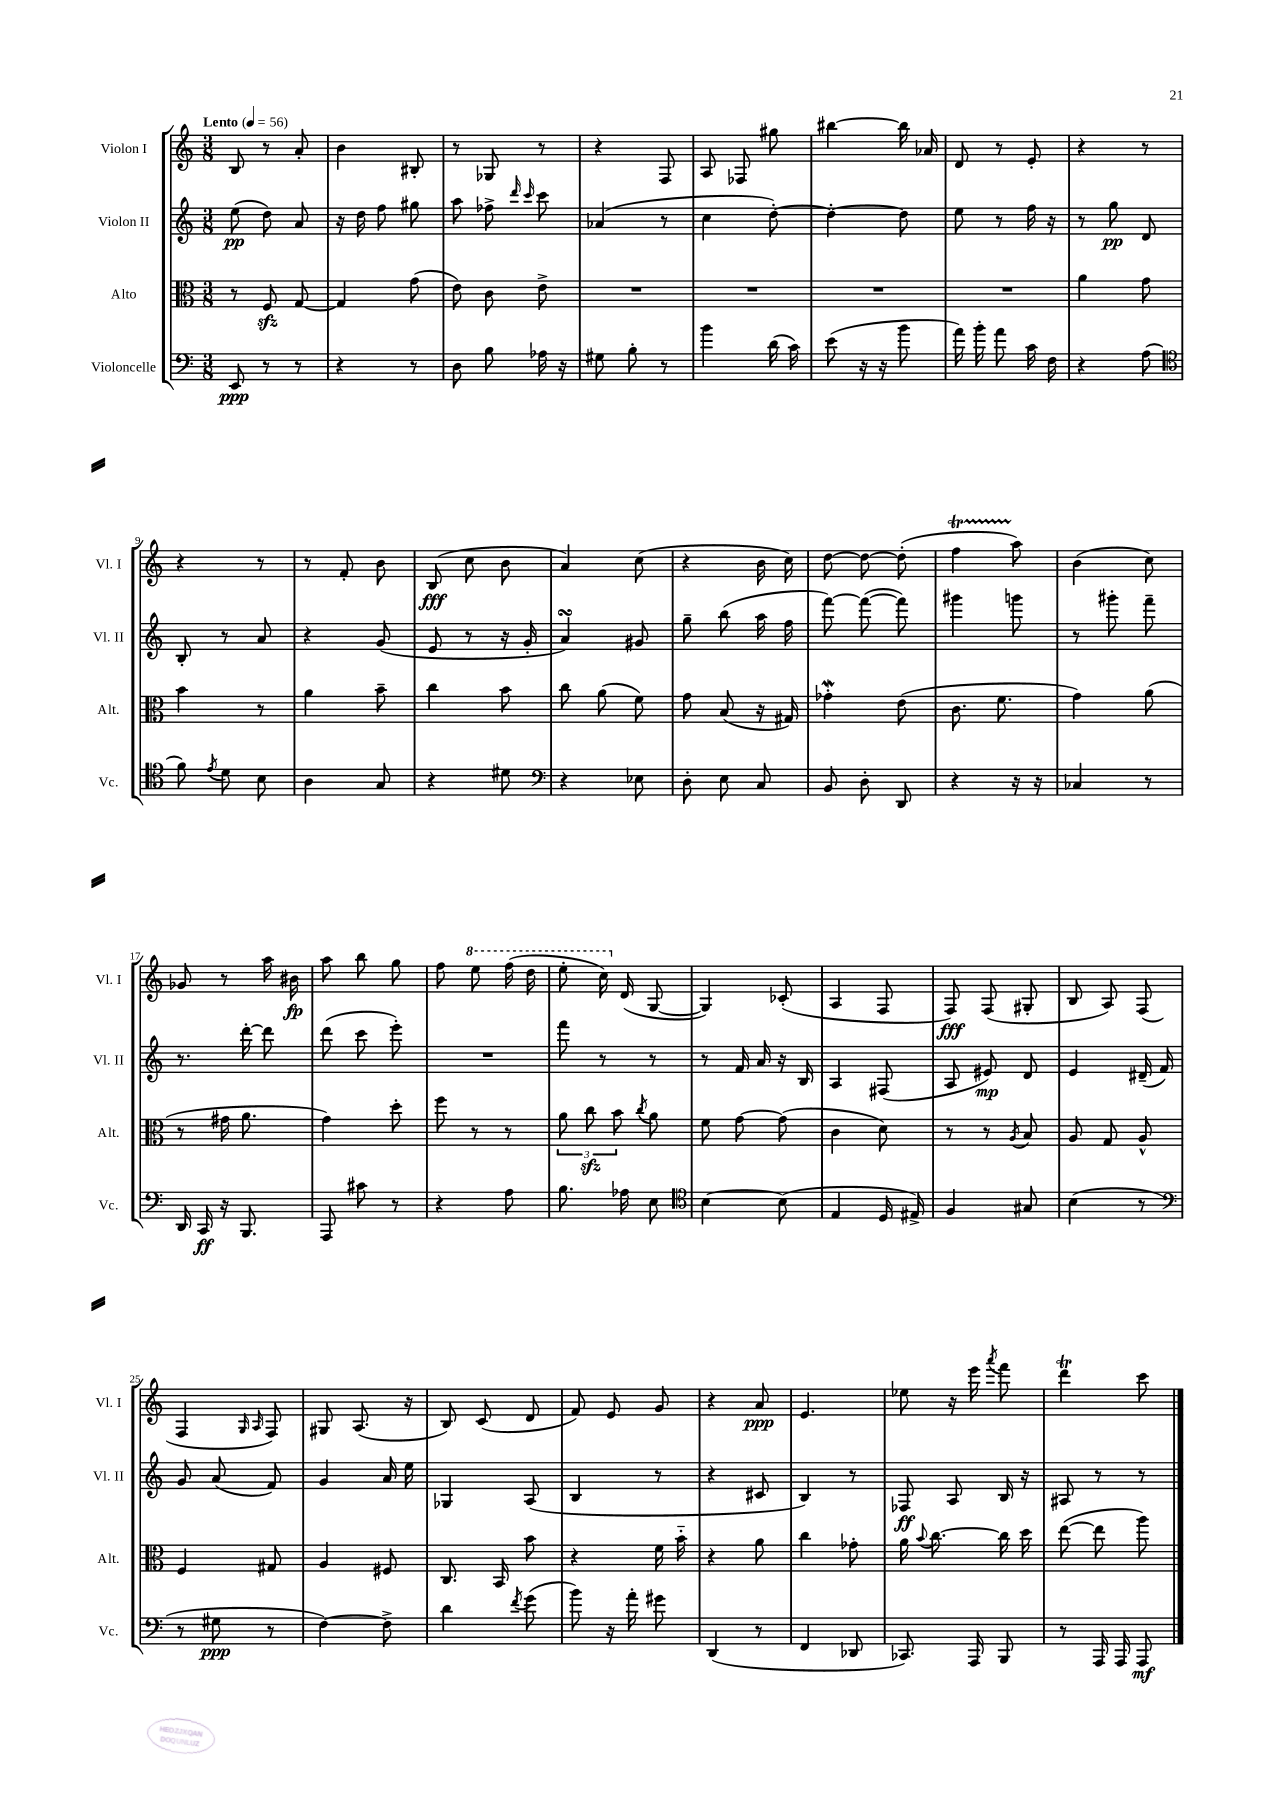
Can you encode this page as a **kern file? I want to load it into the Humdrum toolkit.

**kern	**kern	**kern	**kern
*staff4	*staff3	*staff2	*staff1
*clefF4	*clefC3	*clefG2	*clefG2
*k[]	*k[]	*k[]	*k[]
*M3/8	*M3/8	*M3/8	*M3/8
*MM56	*MM56	*MM56	*MM56
8EE	8r	(8ee	8B
8r	8F	8dd)	8r
8r	[8G	8a	8a'
=	=	=	=
4r	4G]	16r	4b
.	.	16dd	.
.	.	8ff	.
8r	(8g	8gg#	8B#'
=	=	=	=
8D	8e)	8aa	8r
8B	8c	8ff-^	8G-
.	.	16qqddd	.
.	.	16qqccc	.
16A-	8e^	8ccc	8r
16r	.	.	.
=	=	=	=
8G#	4.r	(4a-	4r
8B'	.	.	.
8r	.	8r	8F
=	=	=	=
4b	4.r	4cc	8A
.	.	.	8F-
(16d	.	[8dd')	8gg#
16c)	.	.	.
=	=	=	=
(8e	4.r	4dd'_	[4bb#
16r	.	.	.
16r	.	.	.
8b	.	8dd]	16bb#]
.	.	.	16a-
=	=	=	=
16a)	4.r	8ee	8d
16b'	.	.	.
8a	.	8r	8r
16c	.	16ff	8e'
16F	.	16r	.
=	=	=	=
4r	4a	8r	4r
.	.	8gg	.
(8A	8g	8d	8r
=	=	=	=
*clefC4	*	*	*
8f)	4b	8B'	4r
8qe	.	.	.
8d	.	8r	.
8B	8r	8a	8r
=	=	=	=
4A	4a	4r	8r
.	.	.	8f'
8G	8b~	(8g	8b
=	=	=	=
4r	4cc	8e	(8B
.	.	8r	8cc
8d#	8b	16r	8b
.	.	16g'	.
=	=	=	=
*clefF4	*	*	*
4r	8cc	4a)	4a)
.	(8a	.	.
8E-	8f)	8g#	(8cc
=	=	=	=
8D'	8g	8gg~	4r
8E	(8B	(8bb	.
8C	16r	16aa	16b
.	16G#)	16ff	16cc)
=	=	=	=
8BB	4g-'	[8fff)	[8dd
8D'	.	(8fff_	8dd_
8DD	(8e	8fff])	(8dd']
=	=	=	=
4r	8.c	4ggg#	4ff
.	8.f	.	.
16r	.	8ggg	8aa)
16r	.	.	.
=	=	=	=
4C-	4g)	8r	(4b
.	.	8ggg#'	.
8r	(8a	8fff~	8cc)
=	=	=	=
16DD	8r	8.r	8g-
16CC	.	.	.
16r	16g#	.	8r
8.BBB	8.a	[16ddd'	.
.	.	8ddd]	16aa
.	.	.	16b#
=	=	=	=
8AAA	4g)	(8ddd	8aa
8c#	.	8ccc	8bb
8r	8dd'	8eee')	8gg
=	=	=	=
4r	8ff	4.r	8ff
.	8r	.	8eee
8A	8r	.	(16fff
.	.	.	16ddd
=	=	=	=
8.B	12a	8fff	8eee'
.	12cc	.	.
.	.	8r	16ccc)
.	12b	.	.
16A-	.	.	(16d
.	8qcc	.	.
8E	8a	8r	[8G
=	=	=	=
*clefC4	*	*	*
[4B	8f	8r	4G])
.	[8g	16f	.
.	.	16a	.
(8B]	(8g]	16r	(8c-'
.	.	16B	.
=	=	=	=
4E	4c	4A	4A
16D	8d)	(8F#	8F
16E#^)	.	.	.
=	=	=	=
4F	8r	8A	8F)
.	8r	8e#)	(8F
.	8qA	.	.
8G#	8B	8d	8G#'
=	=	=	=
(4B	8A	4e	8B
.	8G	.	8A)
8r	8A^^	(16d#~	(8F
.	.	16f)	.
=	=	=	=
*clefF4	*	*	*
8r	4F	8g	4F
8G#	.	(8a	.
.	.	.	16qqG
.	.	.	16qqA
8r	8G#	8f)	8F)
=	=	=	=
[4F)	4A	4g	8G#
.	.	.	(8.A
8F^]	8F#	16a	.
.	.	16ee	16r
=	=	=	=
4d	8.C	4G-	8B)
.	.	.	(8c
.	16BB	.	.
8qf	.	.	.
(8g	8b	(8A	8d
=	=	=	=
8b)	4r	4B	8f)
16r	.	.	8e
16a'	.	.	.
8g#	16f	8r	8g
.	16b'~	.	.
=	=	=	=
(4DD	4r	4r	4r
8r	8a	8c#	8a
=	=	=	=
4FF	4cc	4B)	4.e
8DD-	8g-'	8r	.
=	=	=	=
8.CC-)	16a	8F-	8ee-
.	8qqb	.	.
.	[8.cc	.	.
.	.	8A	16r
16AAA	.	.	16eee
.	.	.	8qaaa
8BBB	16cc]	16B	8fff
.	16dd	16r	.
=	=	=	=
8r	([8ee	8A#	4ddd
16AAA	8ee]	8r	.
16AAA	.	.	.
8AAA	8aa)	8r	8ccc
==	==	==	==
*-	*-	*-	*-
